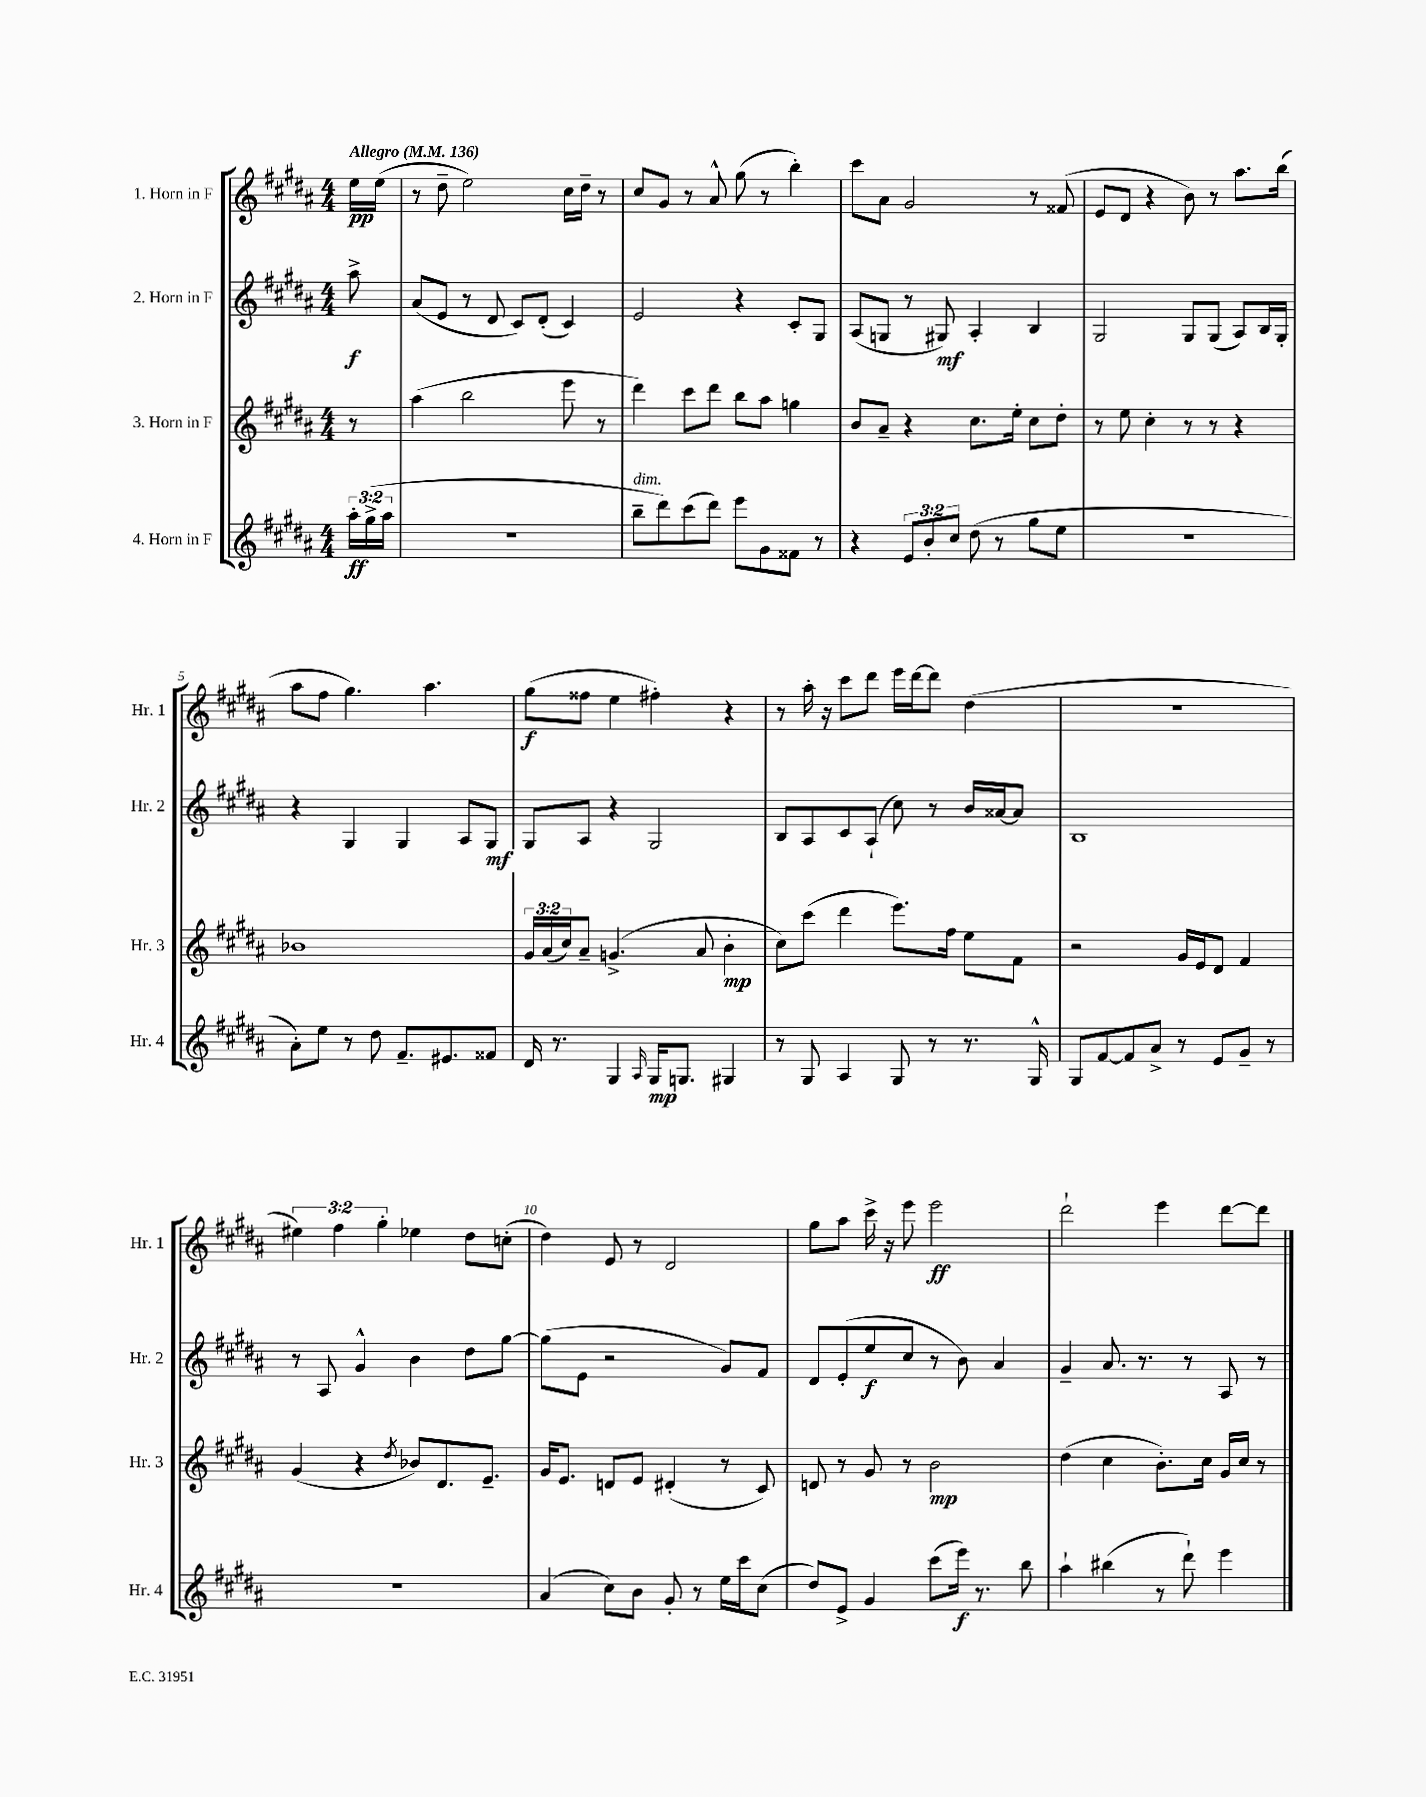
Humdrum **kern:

**kern	**dynam	**kern	**dynam	**kern	**dynam	**kern	**dynam
*part4	*part4	*part3	*part3	*part2	*part2	*part1	*part1
*staff4	*staff4	*staff3	*staff3	*staff2	*staff2	*staff1	*staff1
*I"4. Horn in F	*	*I"3. Horn in F	*	*I"2. Horn in F	*	*I"1. Horn in F	*
*I'Hr. 4	*	*I'Hr. 3	*	*I'Hr. 2	*	*I'Hr. 1	*
*clefG2	*	*clefG2	*	*clefG2	*	*clefG2	*
*k[f#c#g#d#a#]	*	*k[f#c#g#d#a#]	*	*k[f#c#g#d#a#]	*	*k[f#c#g#d#a#]	*
*M4/4	*	*M4/4	*	*M4/4	*	*M4/4	*
*MM136	*	*MM136	*	*MM136	*	*MM136	*
=	=	=	=	=	=	=	=
!	!	!	!	!	!	!LO:TX:a:B:t=Allegro	!
24aa#'\LL	ff	8r	.	8aa#^\	f	16ee\LL	pp
(24gg#^\	.	.	.	.	.	.	.
.	.	.	.	.	.	(16ee\JJ	.
24aa#\JJ	.	.	.	.	.	.	.
=1	=1	=1	=1	=1	=1	=1	=1
1r	.	(4aa#\	.	(8a#/L	.	8r	.
.	.	.	.	8e/J	.	8dd#~\	.
.	.	2bb\	.	8r	.	2ee\)	.
.	.	.	.	8d#/	.	.	.
.	.	.	.	8c#/L)	.	.	.
.	.	.	.	(8d#'/J	.	.	.
.	.	8eee\	.	4c#/)	.	16cc#\LL	.
.	.	.	.	.	.	16dd#~\JJ	.
.	.	8r	.	.	.	8r	.
=2	=2	=2	=2	=2	=2	=2	=2
!LO:TX:a:i:t=dim.	!	!	!	!	!	!	!
8bb~\L	.	4ddd#\)	.	2e/	.	8cc#/L	.
8ddd#\)	.	.	.	.	.	8g#/J	.
(8ccc#\	.	8ccc#\L	.	.	.	8r	.
8ddd#\J)	.	8ddd#\J	.	.	.	8a#^^/	.
8eee\L	.	8bb\L	.	4r	.	(8gg#\	.
8g#\	.	8aa#\J	.	.	.	8r	.
8f##X\J	.	4ggn\	.	8c#'/L	.	4bb'\)	.
8r	.	.	.	8G#/J	.	.	.
=3	=3	=3	=3	=3	=3	=3	=3
4r	.	8b/L	.	(8A#/L	.	8ccc#\L	.
.	.	8a#~/J	.	8Gn/J	.	8a#\J	.
12e/L	.	4r	.	8r	.	2g#/	.
12b'/	.	.	.	.	.	.	.
.	.	.	.	8G#X/)	mf	.	.
12cc#/J	.	.	.	.	.	.	.
(8dd#\	.	8.cc#\L	.	4A#'/	.	.	.
8r	.	.	.	.	.	.	.
.	.	16ee'\Jk	.	.	.	.	.
8gg#\L	.	8cc#\L	.	4B/	.	8r	.
8ee\J	.	8dd#'\J	.	.	.	(8f##X/	.
=4	=4	=4	=4	=4	=4	=4	=4
1r	.	8r	.	2G#/	.	8e/L	.
.	.	8ee\	.	.	.	8d#/J	.
.	.	4cc#'\	.	.	.	4r	.
.	.	8r	.	8G#/L	.	8b\)	.
.	.	8r	.	(8G#/J	.	8r	.
.	.	4r	.	8A#/L)	.	8.aa#\L	.
.	.	.	.	16B/L	.	.	.
.	.	.	.	16G#'/JJ	.	(16bb\Jk	.
!!LO:LB:g=z
=5	=5	=5	=5	=5	=5	=5	=5
8a#'\L)	.	1b-X	.	4r	.	8aa#\L	.
8ee\J	.	.	.	.	.	8ff#\J	.
8r	.	.	.	4G#/	.	4.gg#\)	.
8dd#\	.	.	.	.	.	.	.
8.f#~/L	.	.	.	4G#/	.	.	.
.	.	.	.	.	.	4.aa#\	.
8.e#X/	.	.	.	.	.	.	.
.	.	.	.	8A#/L	.	.	.
8f##X/J	.	.	.	8G#/J	mf	.	.
=6	=6	=6	=6	=6	=6	=6	=6
16d#/	.	24g#/LL	.	8G#/L	.	(8gg#\L	f
.	.	(24a#/	.	.	.	.	.
8.r	.	.	.	.	.	.	.
.	.	24cc#/J)	.	.	.	.	.
.	.	8a#~/J	.	8A#/J	.	8ff##X\J	.
4G#/	.	(4.gn^/	.	4r	.	4ee\	.
16qqA#/	.	.	.	.	.	.	.
16G#/KL	mp	.	.	2G#/	.	4ff#X'\)	.
8.Gn/J	.	.	.	.	.	.	.
.	.	8a#/	.	.	.	.	.
4G#X/	.	4b'\	mp	.	.	4r	.
=7	=7	=7	=7	=7	=7	=7	=7
8r	.	8cc#\L)	.	8B/L	.	8r	.
8G#/	.	(8ccc#\J	.	8A#/	.	16aa#'\	.
.	.	.	.	.	.	16r	.
4A#/	.	4ddd#\	.	8c#/	.	8ccc#\L	.
.	.	.	.	(8A#`/J	.	8ddd#\J	.
8G#/	.	8.eee\L)	.	8cc#\)	.	16eee\LL	.
.	.	.	.	.	.	[16ddd#\J	.
8r	.	.	.	8r	.	8ddd#\J]	.
.	.	16ff#\Jk	.	.	.	.	.
8.r	.	8ee\L	.	16b/LL	.	(4dd#\	.
.	.	.	.	[16a##X/J	.	.	.
.	.	8f#\J	.	8a##/J]	.	.	.
16G#^^/	.	.	.	.	.	.	.
=8	=8	=8	=8	=8	=8	=8	=8
8G#/L	.	2r	.	1B	.	1r	.
[8f#/	.	.	.	.	.	.	.
8f#/]	.	.	.	.	.	.	.
8a#^/J	.	.	.	.	.	.	.
8r	.	16g#/LL	.	.	.	.	.
.	.	16e/J	.	.	.	.	.
8e/L	.	8d#/J	.	.	.	.	.
8g#~/J	.	4f#/	.	.	.	.	.
8r	.	.	.	.	.	.	.
!!LO:LB:g=z
=9	=9	=9	=9	=9	=9	=9	=9
1r	.	(4g#/	.	8r	.	6ee#X\)	.
.	.	.	.	8A#/	.	.	.
.	.	.	.	.	.	6ff#\	.
.	.	4r	.	4g#^^/	.	.	.
.	.	.	.	.	.	6gg#'\	.
.	.	8qdd#/	.	.	.	.	.
.	.	8b-X/L)	.	4b\	.	4ee-X\	.
.	.	8.d#/	.	.	.	.	.
.	.	.	.	8dd#\L	.	8dd#\L	.
.	.	8.e~/J	.	.	.	.	.
.	.	.	.	[8gg#\J	.	(8ccn'\J	.
=10	=10	=10	=10	=10	=10	=10	=10
(4a#/	.	16g#/KL	.	(8gg#\L]	.	4dd#\)	.
.	.	8.e/J	.	.	.	.	.
.	.	.	.	8e\J	.	.	.
8cc#\L)	.	8dn/L	.	2r	.	8e/	.
8b\J	.	8e/J	.	.	.	8r	.
8g#'/	.	(4d#X'/	.	.	.	2d#/	.
8r	.	.	.	.	.	.	.
16ee\LL	.	8r	.	8g#/L)	.	.	.
16ccc#\J	.	.	.	.	.	.	.
(8cc#\J	.	8c#/)	.	8f#/J	.	.	.
=11	=11	=11	=11	=11	=11	=11	=11
8dd#/L)	.	8dn/	.	8d#/L	.	8gg#\L	.
8e^/J	.	8r	.	(8e'/	.	8aa#\J	.
4g#/	.	8g#/	.	8ee/	f	16ccc#^\	.
.	.	.	.	.	.	16r	.
.	.	8r	.	8cc#/J	.	8eee\	.
(8ccc#\L	.	2b\	mp	8r	.	2eee\	ff
16eee\Jk)	f	.	.	8b\)	.	.	.
8.r	.	.	.	.	.	.	.
.	.	.	.	4a#/	.	.	.
8bb\	.	.	.	.	.	.	.
=12	=12	=12	=12	=12	=12	=12	=12
4aa#`\	.	(4dd#\	.	4g#~/	.	2ddd#`\	.
(4bb#X\	.	4cc#\	.	8.a#/	.	.	.
.	.	.	.	8.r	.	.	.
8r	.	8.b'\L)	.	.	.	4eee\	.
8ddd#`\)	.	.	.	8r	.	.	.
.	.	16cc#\Jk	.	.	.	.	.
4eee\	.	16g#/LL	.	8A#/	.	[8ddd#\L	.
.	.	16cc#/JJ	.	.	.	.	.
.	.	8r	.	8r	.	8ddd#\J]	.
==	==	==	==	==	==	==	==
*-	*-	*-	*-	*-	*-	*-	*-
